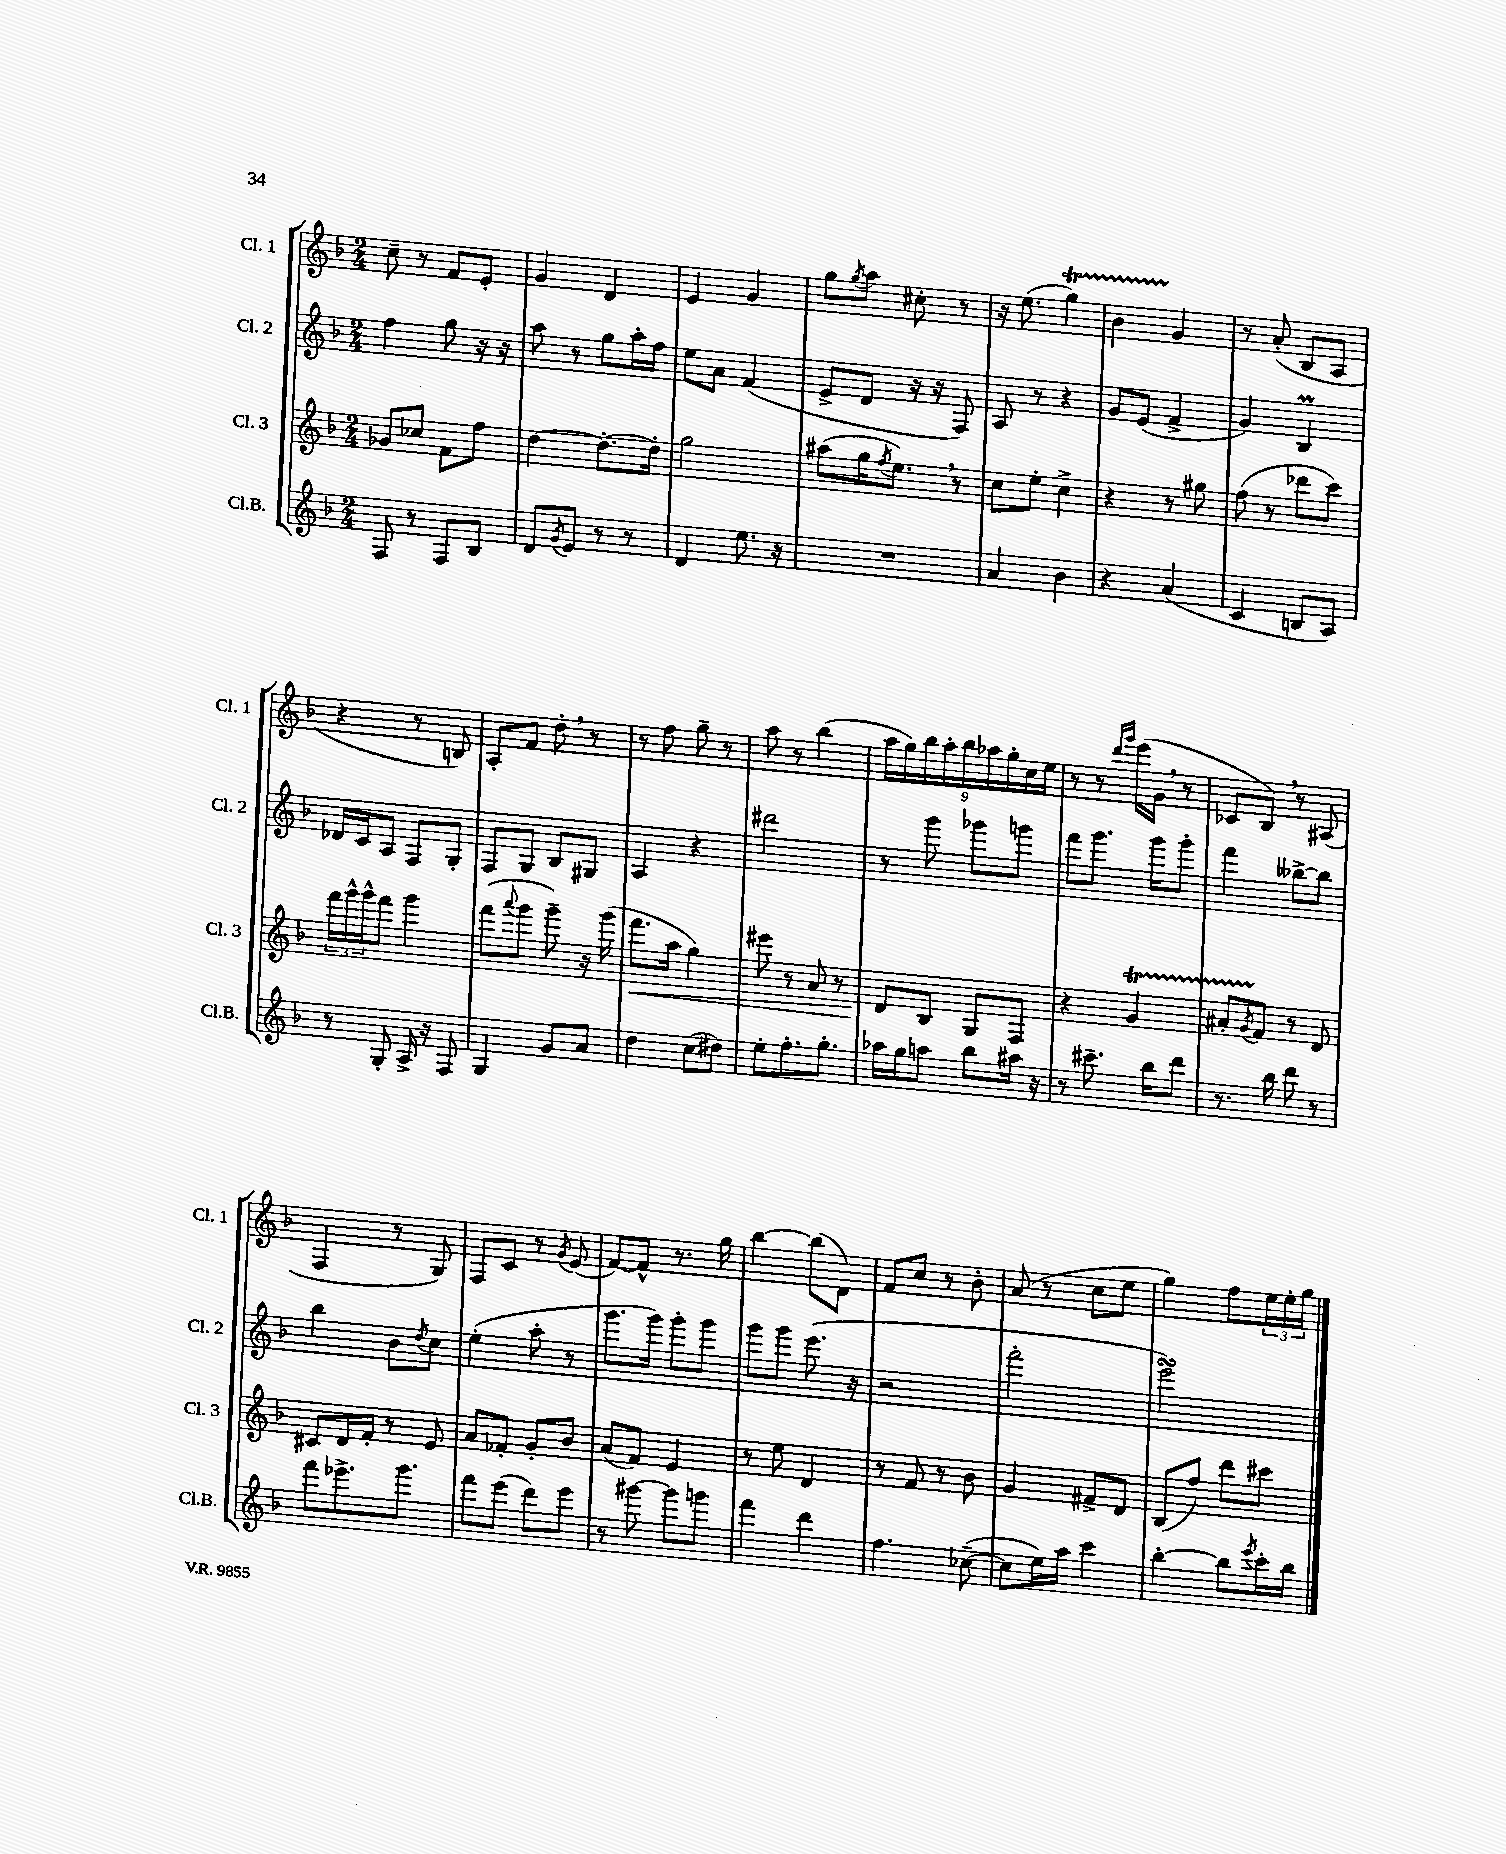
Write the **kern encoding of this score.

**kern	**kern	**dynam	**kern	**kern
*part4	*part3	*part3	*part2	*part1
*staff4	*staff3	*staff3	*staff2	*staff1
*I"Cl.B.	*I"Cl. 3	*	*I"Cl. 2	*I"Cl. 1
*I'Cl.B.	*I'Cl. 3	*	*I'Cl. 2	*I'Cl. 1
*clefG2	*clefG2	*	*clefG2	*clefG2
*k[b-]	*k[b-]	*	*k[b-]	*k[b-]
*M2/4	*M2/4	*	*M2/4	*M2/4
=36	=36	=36	=36	=36
8F/	8g-X/L	.	4ff\	8cc~\
8r	8cc-X/J	.	.	8r
8F/L	8f\L	.	8gg\	8f/L
8B-/J	8ff\J	.	16r	8e'/J
.	.	.	16r	.
=37	=37	=37	=37	=37
8d/L	[4dd\	.	8aa\	4g/
8qg/	.	.	.	.
8e/J	.	.	8r	.
8r	8.dd'\L_	.	8gg\L	4d/
8r	.	.	16aa'\L	.
.	16dd'\Jk]	.	16ff\JJ	.
=38	=38	=38	=38	=38
4d/	2gg\	.	8ee\L	4e/
.	.	.	8a\J	.
8.ee\	.	.	(4f/	4g/
16r	.	.	.	.
=39	=39	=39	=39	=39
2r	(8aa#X\L	.	8e^/L	8gg\L
.	.	.	.	8qgg/
.	16gg\K	.	8d/J	8aa\J
.	8qff/	.	.	.
.	8.ee,\J)	.	.	.
.	.	.	16r	8cc#X'\
.	.	.	16r	.
.	8r	.	8F/)	8r
=40	=40	=40	=40	=40
4a/	8cc\L	.	8A/	16r
.	.	.	.	(8.ee\
.	8ee'\J	.	8r	.
4b-\	4cc^\	.	4r	4ggT\)
=41	=41	=41	=41	=41
4r	4r	.	8g/L	4b-TTT\
.	.	.	(8e/J	.
(4a/	8r	.	4f^/	4g/
.	8gg#X\	.	.	.
=42	=42	=42	=42	=42
4c/	(8ff\	.	4g/)	8r
.	8r	.	.	(8a'/
8Bn/L	8ddd-X\L	.	4B-M/	8B-/L
8A/J)	8ccc\J)	.	.	8A/J
!!LO:LB:g=z
=43	=43	=43	=43	=43
8r	24fff\LL	.	16d-X/LL	4r
.	24ggg^^\	.	.	.
.	.	.	16c/J	.
.	24ggg^^\J	.	.	.
8G'/	8fff\J	.	8A/J	.
16A^/	4ggg\	.	8F/L	8r
16r	.	.	.	.
8F/	.	.	8G'/J	8Bn/)
=44	=44	=44	=44	=44
4G/	(8fff\L	.	8F/L	8A'/L
.	8qqaaa/	.	.	.
.	8ggg\J	.	8G/J	8f/J
8g/L	8ggg~\)	.	8B-/L	8dd',\
8a/J	16r	.	8G#X/J	8r
.	(16ggg\	.	.	.
=45	=45	=45	=45	=45
!	!	!LO:HP:b	!	!
4dd\	8.fff\L	<	4A/	8r
.	.	.	.	8ff\
.	16aa\Jk	.	.	.
(8cc\L	4gg\)	.	4r	8gg~\
8dd#X\J)	.	.	.	8r
=46	=46	=46	=46	=46
8ee'\L	8eee#X\	.	2ddd#X\	8aa\
8.ff'\	8r	.	.	8r
.	8a/	.	.	(4bb-\
8.gg'\J	.	.	.	.
.	8r	.	.	.
=47	=47	=47	=47	=47
16aa-X\LL	8d/L	.	8r	18aa\LL
.	.	.	.	18gg\)
16gg\J	.	.	.	.
.	.	.	.	18bb-\
8aan\J	8B-/J	[	8ggg\	.
.	.	.	.	18aa'\
.	.	.	.	18bb-\
8bb-\L	8G/L	.	8ggg-X\L	.
.	.	.	.	18aa-X\
.	.	.	.	18gg'\
16aa#X\Jk	8F/J	.	8gggn\J	.
.	.	.	.	18cc\
16r	.	.	.	.
.	.	.	.	18ee\JJ
=48	=48	=48	=48	=48
8r	4r	.	8fff\L	8r
8.ccc#X~\	.	.	8.ggg\J	8r
.	.	.	.	16qqddd/LL
.	.	.	.	16qqggg/JJ
.	4gT/	.	.	(16eee\LL
16bb-\KL	.	.	16ggg\KL	16g,\JJ
8ddd\J	.	.	8ggg'\J	8r
=49	=49	=49	=49	=49
8.r	8a#XTTT'/L	.	4fff\	8c-X/L
.	8qg/	.	.	.
.	8f/J	.	.	8B-,/J)
16bb-\	.	.	.	.
8ddd\	8r	.	[8bb--X^\L	8r
8r	8d/	.	8bb--\J]	(8A#X/
!!LO:LB:g=z
=50	=50	=50	=50	=50
8fff\L	8c#X/L	.	4bb-\	4F/
8.eee-X^\	16d/L	.	.	.
.	16f'/JJ	.	.	.
.	8r	.	8b-\L	8r
8.ggg\J	.	.	.	.
.	.	.	8qdd/	.
.	8e/	.	8cc\J	8G/)
=51	=51	=51	=51	=51
8fff\L	8a/L	.	(4ee'\	8F/L
(8eee\J	8f-X'/J	.	.	8c/J
8ddd\L)	8g'/L	.	8aa'\	8r
.	.	.	.	8qg/
8eee\J	8b-/J	.	8r	(8e/
=52	=52	=52	=52	=52
8r	(8a/L	.	8.ggg\L	[8f/L)
[8ggg#X\	8f/J)	.	.	8f^^/J]
.	.	.	16ggg\Jk)	.
8ggg#\L]	4e/	.	8ggg'\L	8.r
8gggn\J	.	.	8ggg\J	.
.	.	.	.	16gg\
=53	=53	=53	=53	=53
4fff\	8r	.	8ggg\L	[4bb-\
.	8ee\	.	8ggg\J	.
4ddd\	4d/	.	(8.eee\	(8bb-\L]
.	.	.	.	8d\J)
.	.	.	16r	.
=54	=54	=54	=54	=54
4.ff\	8r	.	2r	8f/L
.	8f/	.	.	8cc/J
.	8r	.	.	8r
([8cc-X~\	8b-\	.	.	8b-'\
=55	=55	=55	=55	=55
8cc-\L]	4g/	.	2fff'\	(8a/
16ee\L)	.	.	.	8r
16aa\JJ	.	.	.	.
4ccc\	8f#X^/L	.	.	8cc\L
.	8d/J	.	.	8ee\J
=56	=56	=56	=56	=56
[4bb-'\	(8B-/L	.	2eeesSsS\)	4gg\)
.	8ff/J)	.	.	.
8bb-\L]	8ddd\L	.	.	8ff\L
8qeee/	.	.	.	.
16ccc'\L	8ccc#X\J	.	.	24ee\L
.	.	.	.	24ee'\
16bb-\JJ	.	.	.	.
.	.	.	.	24gg\JJ
==	==	==	==	==
*-	*-	*-	*-	*-
